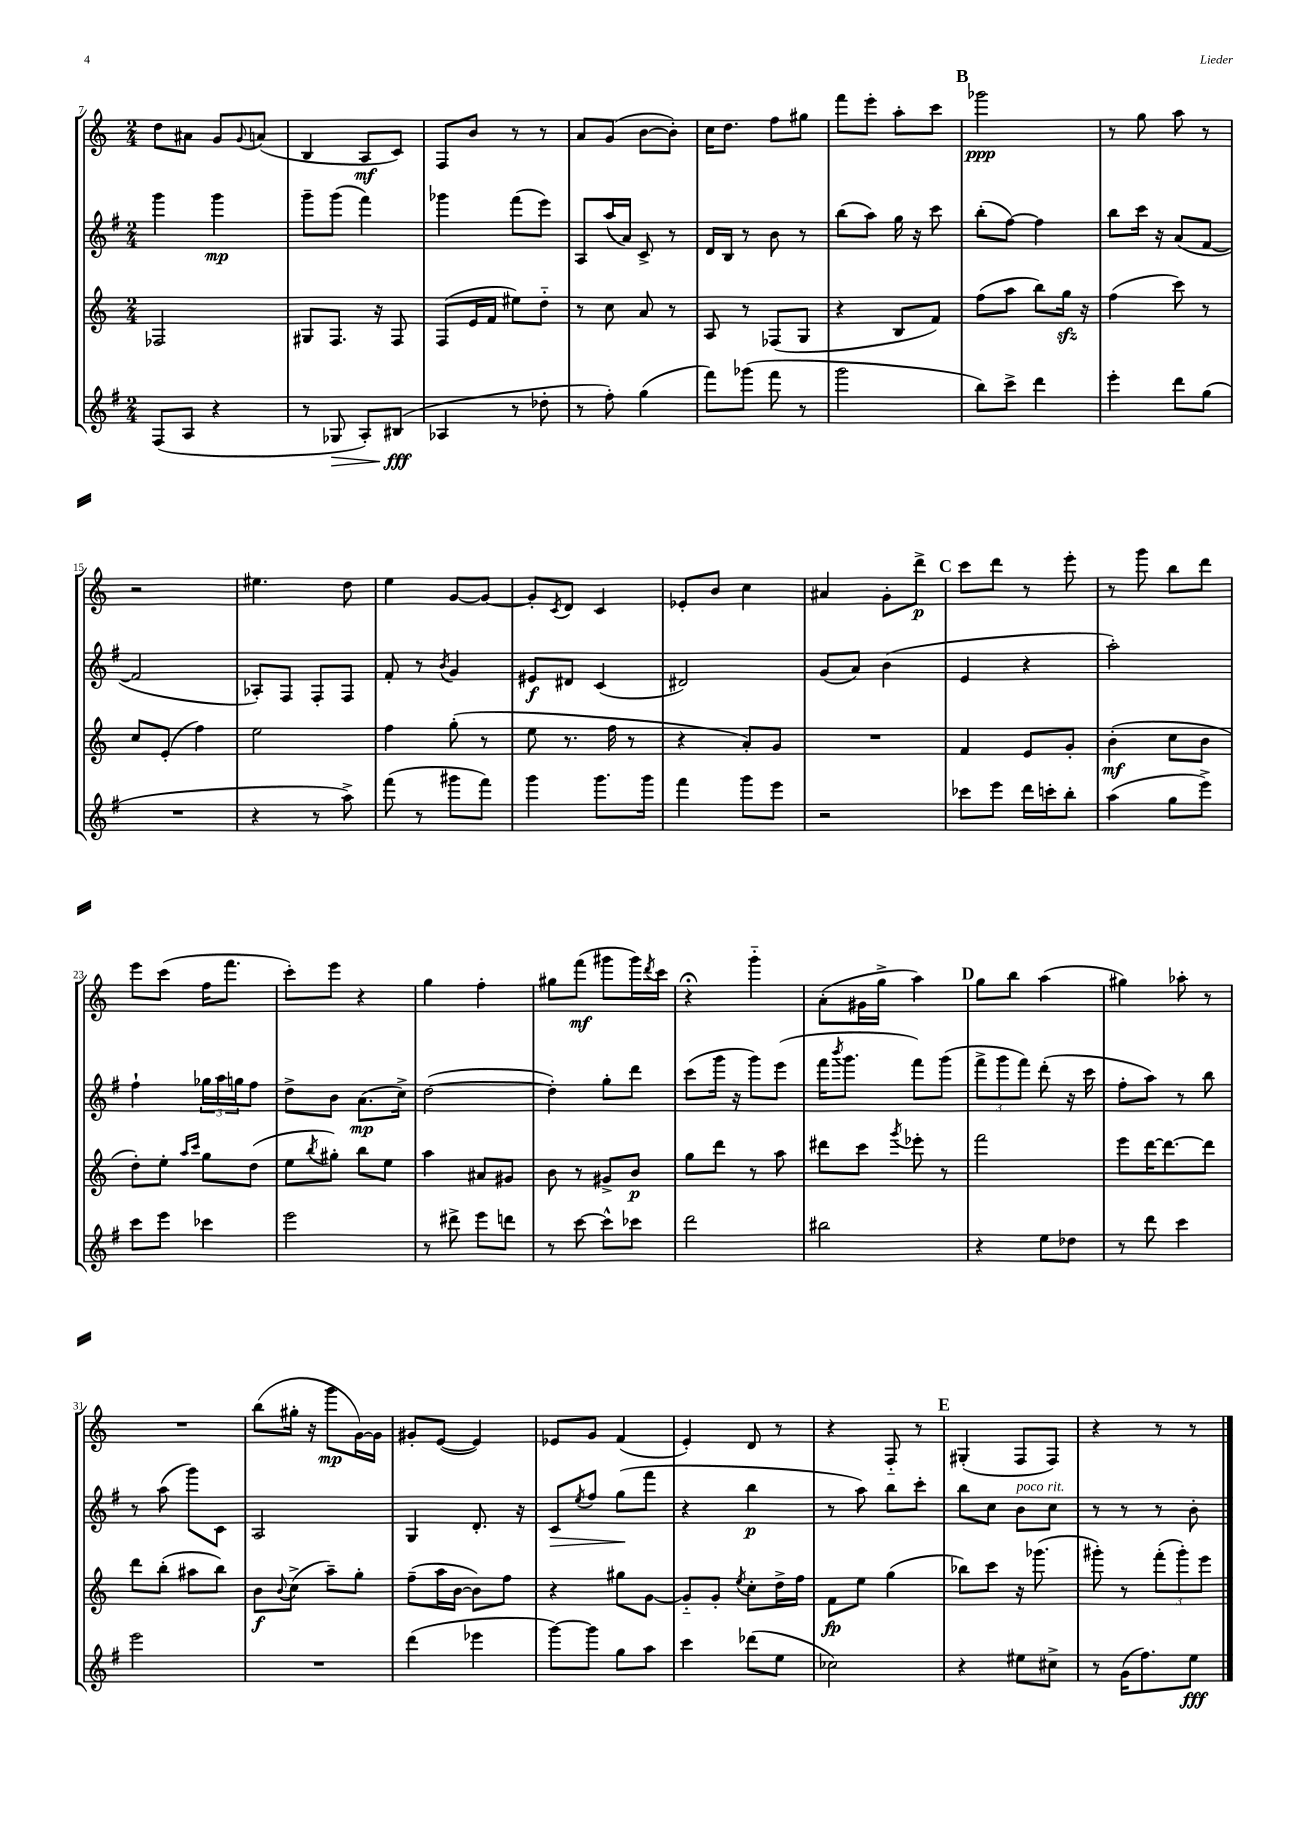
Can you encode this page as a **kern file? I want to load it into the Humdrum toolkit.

**kern	**kern	**kern	**kern
*staff4	*staff3	*staff2	*staff1
*clefG2	*clefG2	*clefG2	*clefG2
*k[f#]	*k[]	*k[f#]	*k[]
*M2/4	*M2/4	*M2/4	*M2/4
(8F#/L	2F-/	4ggg\	8dd\L
8A/J	.	.	8a#\J
4r	.	4ggg\	8g/L
.	.	.	8qqg/
.	.	.	(8a/J
=	=	=	=
8r	8G#/L	8ggg~\L	4B/
8G-/	8.F/J	(8ggg\J	.
8A'/L)	.	4fff#\)	8A/L
.	16r	.	.
(8B#/J	8F/	.	8c/J)
=	=	=	=
4A-/	(8F/L	4ggg-\	8F/L
.	16e/L	.	8b/J
.	16f/JJ	.	.
8r	8ee#\L)	(8fff#\L	8r
8dd-'\	8dd'~\J	8eee\J)	8r
=	=	=	=
8r	8r	8A/L	8a/L
8ff#'\)	8cc\	(16aa/L	(8g/J
.	.	16a/JJ)	.
(4gg\	8a/	8c^/	[8b\L
.	8r	8r	8b'\]J)
=	=	=	=
8fff#\L)	8A/	16d/LL	16cc\LK
.	.	16B/JJ	8.dd\J
(8ggg-\J	8r	8r	.
8fff#\	(8F-/L	8b\	8ff\L
8r	8G/J	8r	8gg#\J
=	=	=	=
2ggg\	4r	(8bb\L	8fff\L
.	.	8aa\J)	8eee'\J
.	8B/L	16gg\	8aa'\L
.	.	16r	.
.	8f/J)	8ccc\	8ccc\J
=	=	=	=
8bb\L)	(8ff\L	(8bb'\L	2ggg-\
8ccc^\J	8aa\J	[8ff#\J)	.
4ddd\	8bb\L)	4ff#\]	.
.	16gg\Jk	.	.
.	16r	.	.
=	=	=	=
4eee'\	(4ff\	8bb\L	8r
.	.	16ccc\Jk	8gg\
.	.	16r	.
8ddd\L	8ccc\)	(8a/L	8aa\
(8gg\J	8r	[8f#/J	8r
=	=	=	=
2r	8cc/L	2f#/]	2r
.	(8e'/J	.	.
.	4ff\)	.	.
=	=	=	=
4r	2ee\	8A-'/L)	4.ee#\
.	.	8F#/J	.
8r	.	8F#'/L	.
8aa^\)	.	8F#/J	8dd\
=	=	=	=
(8fff#\	4ff\	8f#'/	4ee\
8r	.	8r	.
.	.	8qb/	.
8ggg#\L	(8gg'\	4g/	[8g/L
8fff#\J)	8r	.	8g/_J
=	=	=	=
4ggg\	8ee\	8e#/L	8g'/]L
.	.	.	8qc/
.	8.r	8d#/J	8d/J
8.ggg\L	.	(4c/	4c/
.	16ff\	.	.
.	8r	.	.
16ggg\Jk	.	.	.
=	=	=	=
4fff#\	4r	2d#/)	8e-'/L
.	.	.	8b/J
8ggg\L	8a'/L)	.	4cc\
8eee\J	8g/J	.	.
=	=	=	=
2r	2r	(8g/L	4a#/
.	.	8a/J)	.
.	.	(4b\	8g'\L
.	.	.	8ddd^\J
=	=	=	=
8ccc-\L	4f/	4e/	8ccc\L
8eee\J	.	.	8ddd\J
16ddd\LL	8e/L	4r	8r
16ccc'\J	.	.	.
8bb'\J	8g'/J	.	8eee'\
=	=	=	=
(4aa\	(4b'\	2aa'\)	8r
.	.	.	8ggg\
8gg\L	8cc\L	.	8bb\L
8eee^\J)	8b\J	.	8ddd\J
=	=	=	=
8ccc\L	8dd'\L)	4ff#`\	8eee\L
8eee\J	8ee'\J	.	(8ccc\J
.	16qqaa/LL	.	.
.	16qqccc/JJ	.	.
4ccc-\	8gg\L	24gg-\LL	16ff\LK
.	.	24aa\	.
.	.	.	8.fff\J
.	.	24gg\J	.
.	(8dd\J	8ff#\J	.
=	=	=	=
2eee\	8ee\L	8dd^\L	8ccc'\L)
.	8qbb/	.	.
.	8gg#'\J)	8b\J	8eee\J
.	8bb\L	(8.a\L	4r
.	8ee\J	.	.
.	.	16cc^\Jk)	.
=	=	=	=
8r	4aa\	([2dd\	4gg\
8ddd#^\	.	.	.
8eee\L	8a#/L	.	4ff'\
8ddd\J	8g#/J	.	.
=	=	=	=
8r	8b\	4dd'\])	8gg#\L
[8ccc\	8r	.	(8fff\J
8ccc^^\]L	8g#^/L	8gg'\L	8ggg#\L
8ccc-\J	8b/J	8ddd\J	16ggg#\L)
.	.	.	8qddd/
.	.	.	16ccc\JJ
=	=	=	=
2ddd\	8gg\L	(8ccc\L	4r;
.	8ddd\J	16ggg\Jk	.
.	.	16r	.
.	8r	8ggg\L)	4ggg'~\
.	8aa\	(8eee\J	.
=	=	=	=
2bb#\	8ddd#\L	16fff#\LK	(8a'\L
.	.	8qbbb/	.
.	.	8.ggg\J	.
.	8ccc\J	.	16g#\L
.	.	.	16gg^\JJ
.	8qggg/	.	.
.	8eee-'\	8fff#\L)	4aa\)
.	8r	(8ggg\J	.
=	=	=	=
4r	2fff\	12fff#^\L	8gg\L
.	.	12ggg\	.
.	.	.	8bb\J
.	.	12fff#\J)	.
8ee\L	.	(8ddd'\	(4aa\
8dd-\J	.	16r	.
.	.	16ccc\	.
=	=	=	=
8r	8eee\L	8ff#'\L	4gg#\)
8ddd\	[16ddd\K	8aa\J)	.
.	8.ddd\_	.	.
4ccc\	.	8r	8aa-'\
.	8ddd\]J	8bb\	8r
=	=	=	=
2eee\	8ddd\L	8r	2r
.	(8bb'\J	(8aa\	.
.	8aa#\L	8ggg\L)	.
.	8bb\J)	8c\J	.
=	=	=	=
2r	8b\L	2A/	(8bb\L
.	8qqb/	.	.
.	(8cc^\J	.	16gg#'\Jk
.	.	.	16r
.	8aa~\L)	.	8ggg\L
.	8gg'\J	.	[16g\L)
.	.	.	16g\]JJ
=	=	=	=
(4ddd\	(8ff~\L	4G/	8g#'/L
.	16aa\L	.	([8e/J
.	[16b\JJ	.	.
4eee-\	8b\]L)	8.d'/	4e/])
.	8ff\J	.	.
.	.	16r	.
=	=	=	=
[8ggg\L)	4r	8c/L	8e-/L
.	.	8qee/	.
8ggg\]J	.	8ff#/J	8g/J
8gg\L	8gg#\L	(8gg\L	(4f/
8aa\J	[8g\J	8fff#\J	.
=	=	=	=
4ccc\	8g'~/]L	4r	4e'/)
.	8g'/J	.	.
.	8qee/	.	.
(8ddd-\L	8cc'\L	4bb\	8d/
8ee\J	16dd^\L	.	8r
.	16ff\JJ	.	.
=	=	=	=
2cc-\)	8f\L	8r	4r
.	8ee\J	8aa\)	.
.	(4gg\	8bb\L	8F'~/
.	.	8ccc'\J	8r
=	=	=	=
4r	8bb-\L)	8bb\L	(4G#'/
.	8ccc\J	8cc\J	.
8ee#\L	16r	8b\L	8F/L
.	(8.ggg-\	.	.
8cc#^\J	.	8cc\J	8F/J)
=	=	=	=
8r	8ggg#'\)	8r	4r
(16g\LK	8r	8r	.
8.ff#\)	.	.	.
.	(12fff'\L	8r	8r
.	12ggg#'\)	.	.
8ee\J	.	8b'\	8r
.	12eee\J	.	.
==	==	==	==
*-	*-	*-	*-
